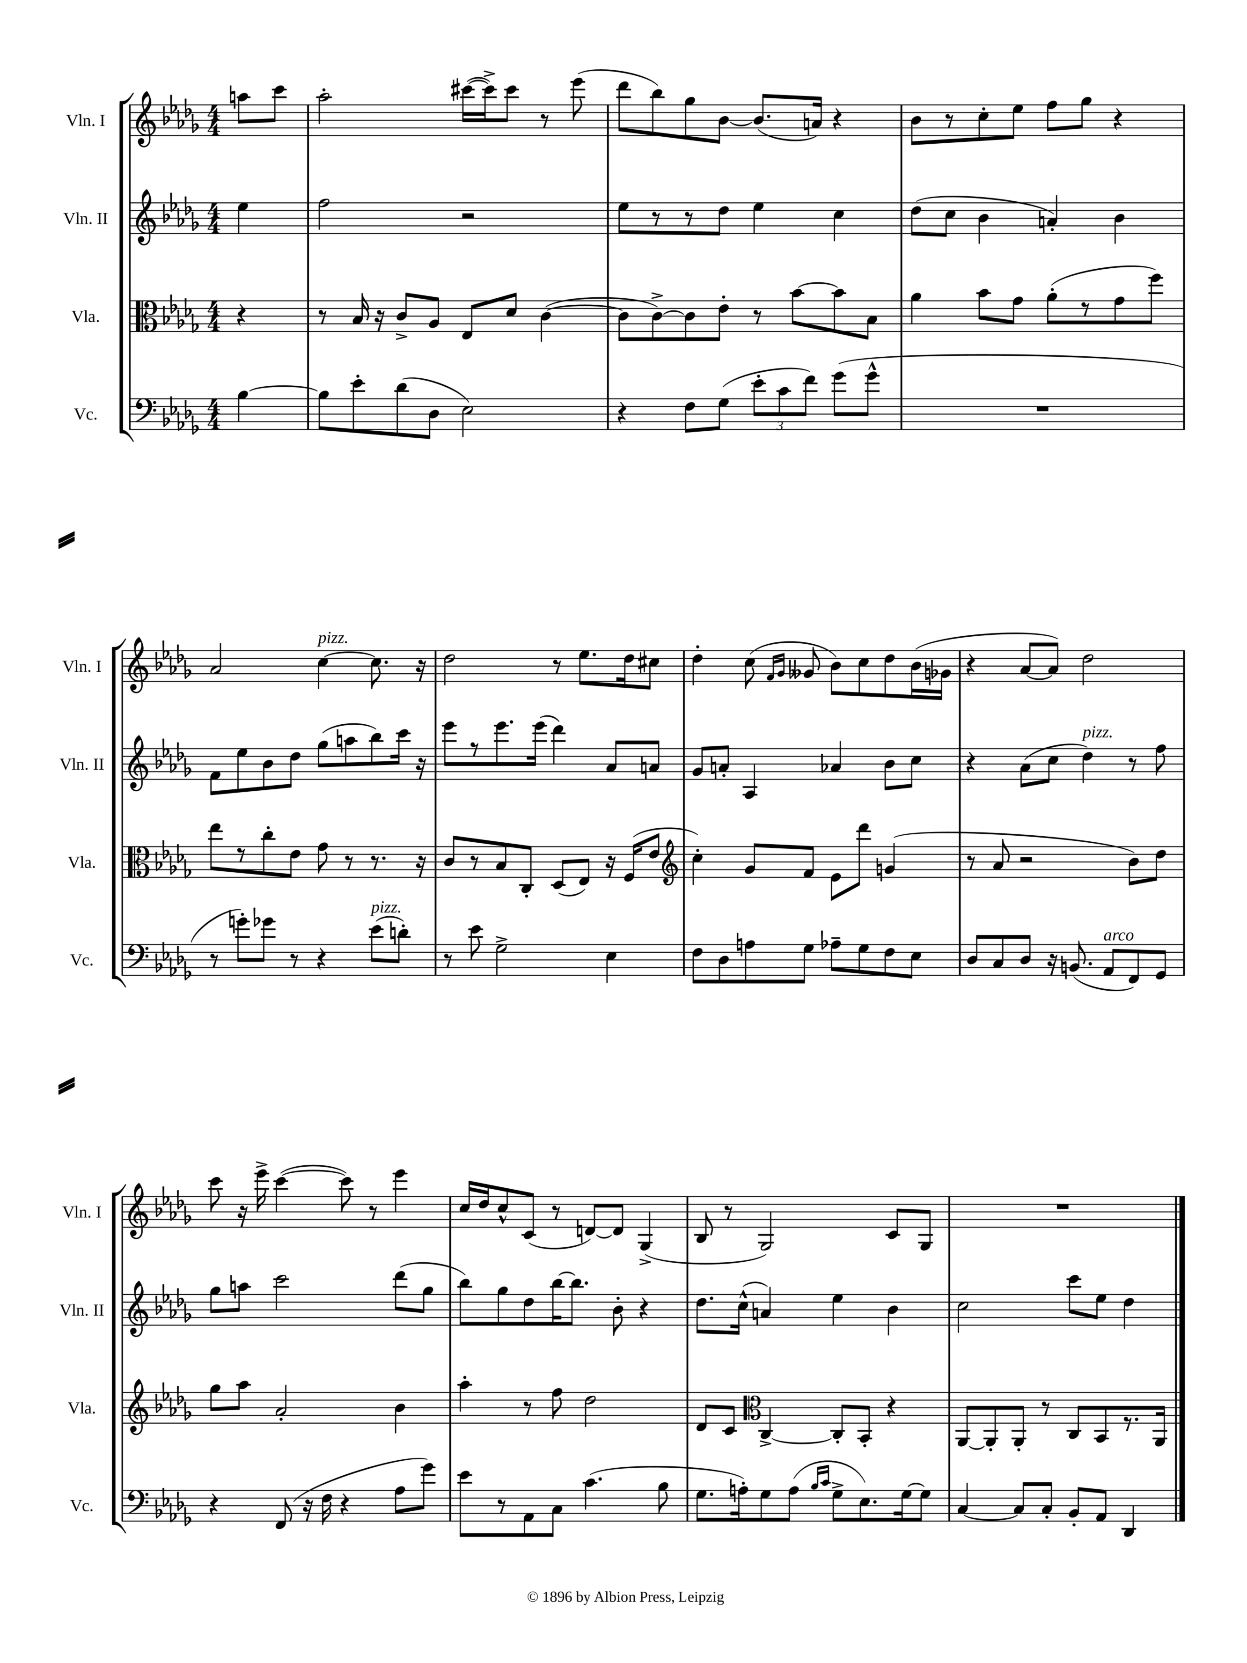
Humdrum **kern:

**kern	**kern	**kern	**kern
*staff4	*staff3	*staff2	*staff1
*clefF4	*clefC3	*clefG2	*clefG2
*k[b-e-a-d-g-]	*k[b-e-a-d-g-]	*k[b-e-a-d-g-]	*k[b-e-a-d-g-]
*M4/4	*M4/4	*M4/4	*M4/4
[4B-	4r	4ee-	8aa
.	.	.	8ccc
=	=	=	=
8B-]	8r	2ff	2aa-'
8e-'	16B-	.	.
.	16r	.	.
(8d-	8c^	.	.
8D-	8A-	.	.
2E-)	8E-	2r	([16ccc#
.	.	.	16ccc#^])
.	8d-	.	8ccc#
.	([4c	.	8r
.	.	.	(8eee-
=	=	=	=
4r	8c]	8ee-	8ddd-
.	[8c^)	8r	8bb-)
8F	8c]	8r	8gg-
(8G-	8e-'	8dd-	[8b-
12e-'	8r	4ee-	(8.b-]
12c	.	.	.
.	[8b-	.	.
12f)	.	.	.
.	.	.	16a)
(8g-	8b-]	4cc	4r
8g-^^	8B-	.	.
=	=	=	=
1r	4a-	(8dd-	8b-
.	.	8cc	8r
.	8b-	4b-	8cc'
.	8g-	.	8ee-
.	(8a-'	4a')	8ff
.	8r	.	8gg-
.	8g-	4b-	4r
.	8ff)	.	.
=	=	=	=
8r	8ee-	8f	2a-
8g')	8r	8ee-	.
8g-	8cc'	8b-	.
8r	8e-	8dd-	.
4r	8g-	(8gg-	[4cc
.	8r	8aa	.
(8e-	8.r	8bb-)	8.cc]
8d')	.	16ccc	.
.	16r	16r	16r
=	=	=	=
8r	8c	8eee-	2dd-
8e-	8r	8r	.
2G-^	8B-	8.eee-	.
.	8C'	.	.
.	.	(16eee-	.
.	(8D-	4ddd-)	8r
.	8E-)	.	8.ee-
4E-	16r	8a-	.
.	(16F	.	16dd-
.	8e-	8a	8cc#
=	=	=	=
*	*clefG2	*	*
8F	4cc')	8g-	4dd-'
8D-	.	8a'	.
8A	8g-	4A-	(8cc
.	.	.	16qqf
.	.	.	16qqg-
8G-	8f	.	8g--
8A-~	8e-	4a-	8b-)
8G-	8ddd-	.	8cc
8F	(4g	8b-	8dd-
8E-	.	8cc	(16b-
.	.	.	16g-
=	=	=	=
8D-	8r	4r	4r
8C	8a-	.	.
8D-	2r	(8a-	[8a-
16r	.	8cc	8a-])
(8.BB	.	.	.
.	.	4dd-)	2dd-
8AA-	.	.	.
8FF)	8b-)	8r	.
8GG-	8dd-	8ff	.
=	=	=	=
4r	8gg-	8gg-	8ccc
.	8aa-	8aa	16r
.	.	.	16eee-^
(8FF	2a-'	2ccc	([4ccc
16r	.	.	.
16F	.	.	.
4r	.	.	8ccc])
.	.	.	8r
8A-	4b-	(8ddd-	4eee-
8g-)	.	8gg-	.
=	=	=	=
8e-	4aa-'	8bb-)	16cc
.	.	.	16dd-
8r	.	8gg-	8cc^^
8AA-	8r	8dd-	(8c
8C	8ff	[16bb-	8r
.	.	8.bb-]	.
(4.c	2dd-	.	[8d)
.	.	8b-'	8d]
.	.	4r	(4G-^
8B-	.	.	.
=	=	=	=
8.G-	8d-	8.dd-	8B-
.	8c	.	8r
16A')	.	(16cc^^	.
*	*clefC3	*	*
8G-	[4C^	4a)	2G-)
(8A	.	.	.
16qqB-	.	.	.
16qqc	.	.	.
8G-^	8C']	4ee-	.
8.E-)	8BB-'	.	.
.	4r	4b-	8c
[16G-	.	.	.
8G-]	.	.	8G-
=	=	=	=
[4C	[8AA-	2cc	1r
.	8AA-']	.	.
8C]	8AA-'	.	.
8C'	8r	.	.
8BB-'	8C	8ccc	.
8AA-	8BB-	8ee-	.
4DD-	8.r	4dd-	.
.	16AA-	.	.
==	==	==	==
*-	*-	*-	*-
